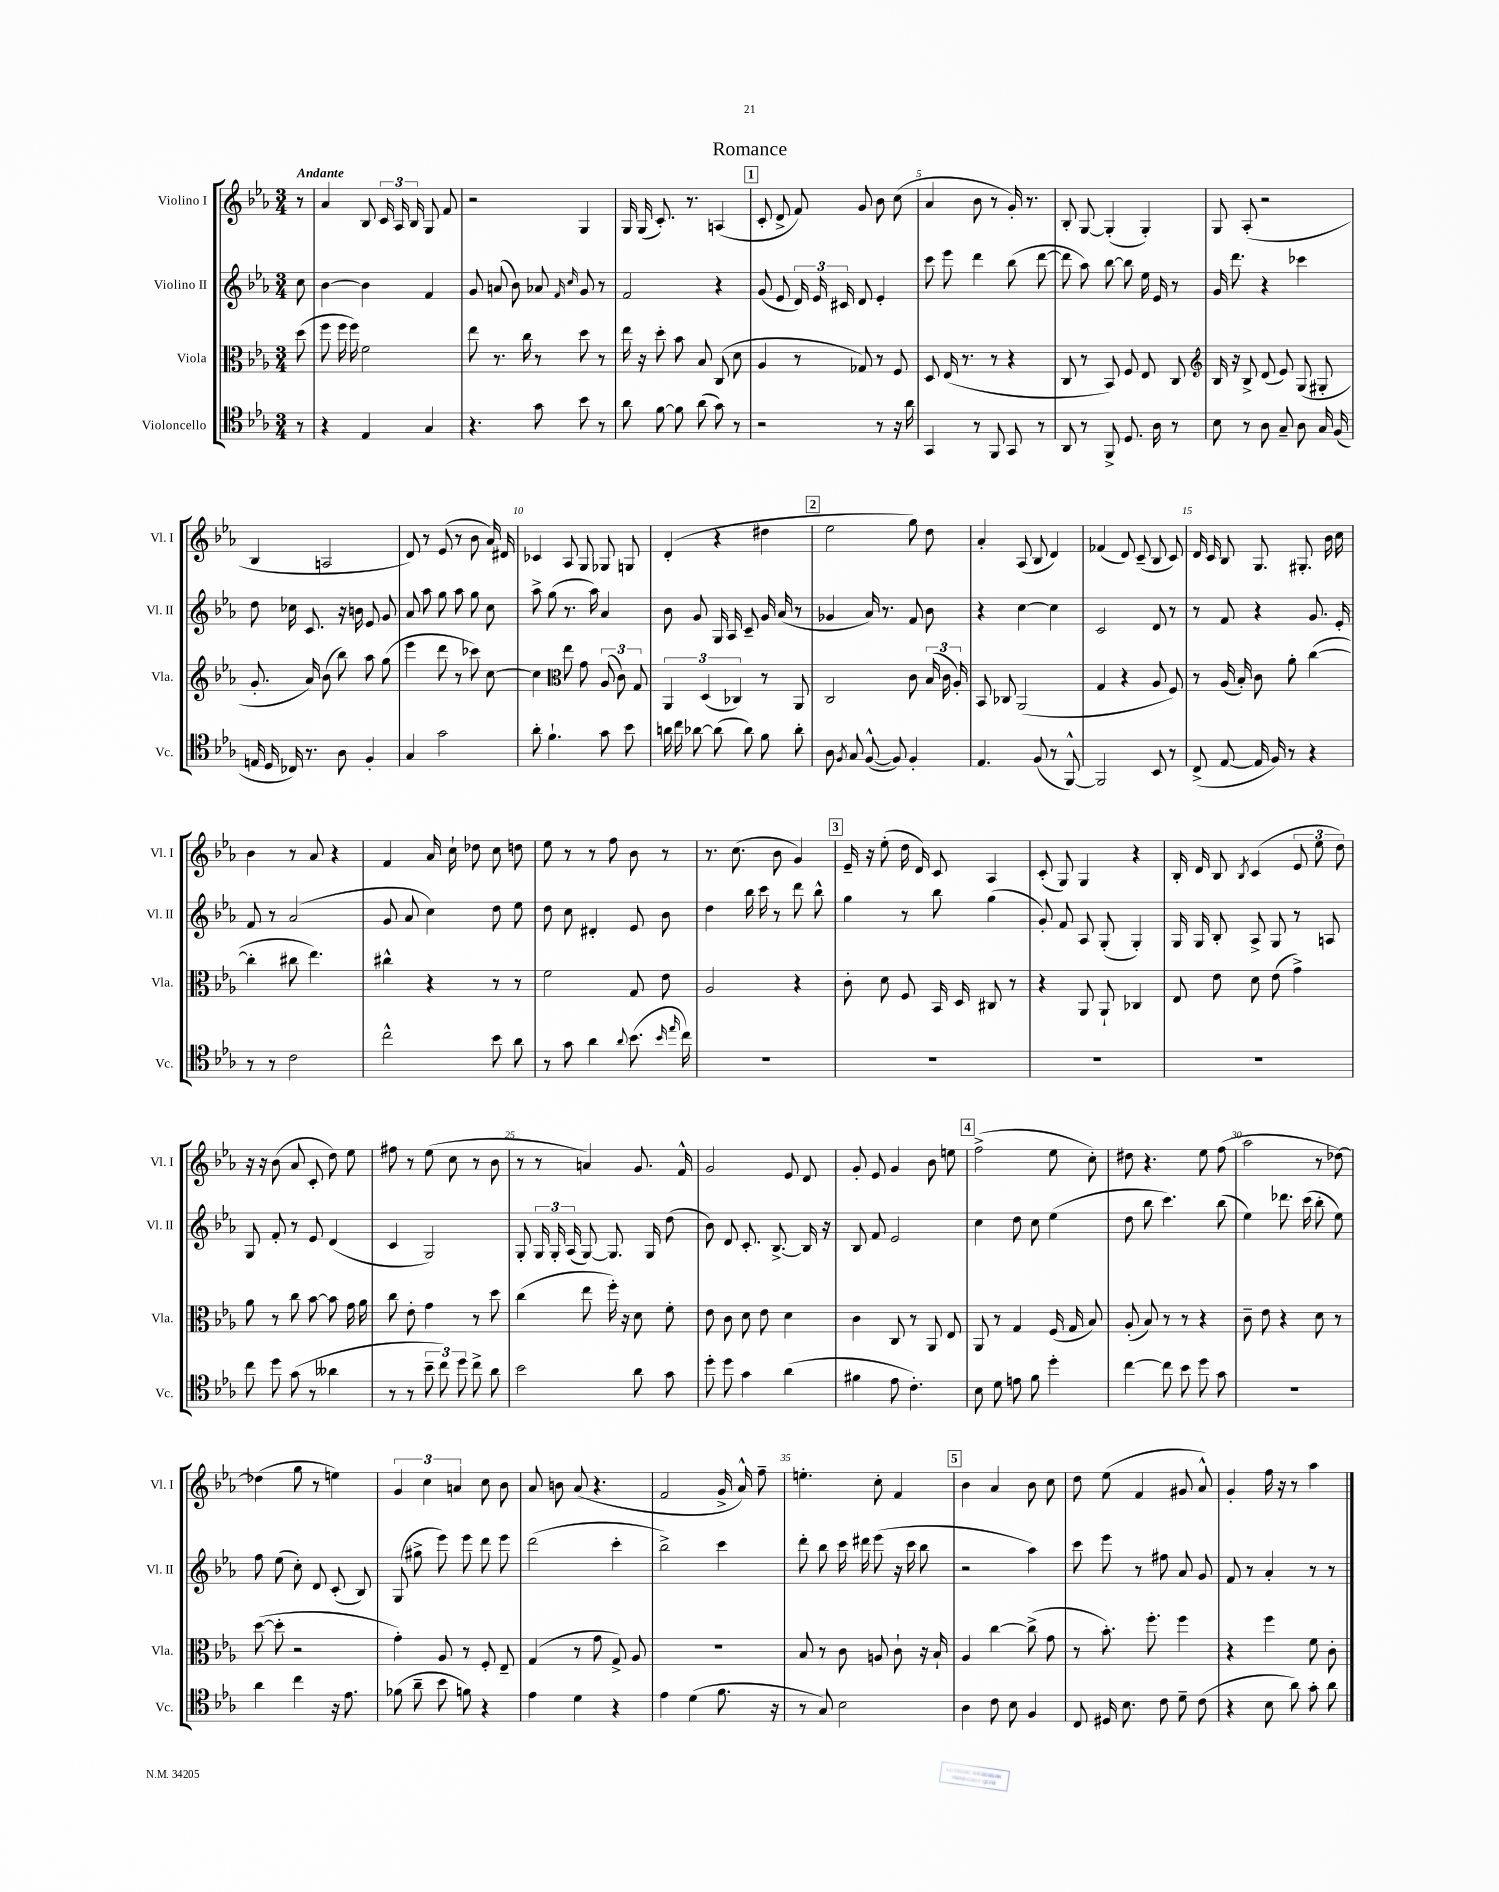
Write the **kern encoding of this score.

**kern	**kern	**kern	**kern
*staff4	*staff3	*staff2	*staff1
*clefC4	*clefC3	*clefG2	*clefG2
*k[b-e-a-]	*k[b-e-a-]	*k[b-e-a-]	*k[b-e-a-]
*M3/4	*M3/4	*M3/4	*M3/4
8r	(8dd	8cc	8r
=	=	=	=
4r	8ff	[4b-	4a-
.	16ff	.	.
.	16ff)	.	.
4E-	2f	4b-]	8B-
.	.	.	24c
.	.	.	24A-
.	.	.	24B-
4G	.	4f	8G
.	.	.	8f
=	=	=	=
4.r	8ee-	8g	2r
.	8.r	(8a	.
.	.	8b-)	.
.	16cc	.	.
8g	8r	8a-	.
.	.	16qqf	.
.	.	16qqcc	.
8b-	8dd	8g	4G
8r	8r	8r	.
=	=	=	=
8a-	16ee-	2f	16G
.	16r	.	(16G
[8f	8dd'	.	8.c')
8f]	8b-	.	.
.	.	.	8.r
(8a-	8B-	.	.
8g)	(8C	4r	(4A
8r	8d	.	.
=	=	=	=
2r	4A-	(8g	8c'
.	.	8e-	8d^
.	8r	24d)	8f)
.	.	24e-	.
.	.	24c#	.
.	8G-)	8d	8g
8r	8r	4e-'	8b-
16r	8F	.	(8cc
16a-	.	.	.
=	=	=	=
4GG	8D	8ccc	4a-
.	(16E-	8eee-	.
.	8.r	.	.
8r	.	4ddd	8b-
8FF	8r	.	8r
8GG	4r	(8bb-	16g')
.	.	.	8.r
8r	.	[8ddd	.
=	=	=	=
8AA-	8C	8ddd]	8B-'
8r	8r	8aa-)	[8G
8FF^	8BB-)	[8bb-	(4G']
8.D	8F	8bb-]	.
.	8E-	16ee-	4G')
16A-	.	16e-	.
8r	8C	8r	.
=	=	=	=
*	*clefG2	*	*
8B-	16B-	16g	8G
.	16r	8.ddd	.
8r	8B-^	.	(8A-'
8A-	(8d	4r	2r
8G~	8e-)	.	.
8A-	(8G	4ccc-	.
16G	8G#'	.	.
(16F	.	.	.
=	=	=	=
16E	8.g'	8dd	4B-
16D	.	.	.
16C-)	.	16cc-	.
8.r	16a-)	8.c	.
.	(8b-	.	2A
8A-	8bb-)	16r	.
.	.	16b	.
4F'	8aa-	8e-	.
.	(8gg	8g	.
=	=	=	=
4G	4eee-	8a-	8d)
.	.	8aa-	8r
2g	8ddd	8gg	(8e-
.	8r	8aa-	8r
.	8ccc-)	8gg	8b-
.	[8cc	8cc	16a-)
.	.	.	16d#
=	=	=	=
8a-'	4cc]	8aa-^	4c-
4.f`	.	(8gg	.
*	*clefC3	*	*
.	8ee-	8.r	8A-
.	8g	.	8G
.	.	16aa-)	.
8g	(12A-	4a-	8G-
.	12c)	.	.
8b-	.	.	8G
.	12G	.	.
=	=	=	=
16a	6AA-	8b-	(4d'
16cc	.	.	.
[8a-	.	8g	.
.	(6D	.	.
(8a-]	.	16G	4r
.	.	16A-	.
.	6C-)	.	.
8a-)	.	8c~	.
8f	8r	16g	4dd#
.	.	(16a-	.
8a-'	8AA-	8r	.
=	=	=	=
8A-	2C	4g-	2ee-
8qF	.	.	.
8G	.	.	.
([8F^^	.	16a-)	.
.	.	8.r	.
8F])	.	.	.
4F'	8c	8f	8gg)
.	(24B-	8b-	8dd
.	24c	.	.
.	24A-')	.	.
=	=	=	=
4.E-	8BB-	4r	4a-'
.	8C-	.	.
.	(2AA-	[4cc	(8A-
(8F	.	.	8B-
8r	.	4cc]	4d)
[8FF^^)	.	.	.
=	=	=	=
2FF]	4G	2c	(4f-
.	4r	.	8d)
.	.	.	(8c~
8BB-	8A-	8d	8B-
8r	8F)	8r	8c)
=	=	=	=
(8C^	8r	8r	16d
.	.	.	16c
[8E-	(16A-	8f	8B-
.	16B-')	.	.
16E-]	8c	4r	8.G
16F)	.	.	.
8r	8a-'	.	.
.	.	.	8.G#'
4r	([4cc	8.g	.
.	.	.	16b-
.	.	16e-'	16cc
=	=	=	=
8r	4cc']	8f	4b-
8r	.	8r	.
2c	8cc#	(2a-	8r
.	4.ee-)	.	8a-
.	.	.	4r
=	=	=	=
2cc^^	4cc#^^	8g	4f
.	.	8a-	.
.	4r	4cc)	16a-
.	.	.	16cc`
.	.	.	8dd-
8b-	8r	8dd	8cc
8a-	8r	8ee-	8dd
=	=	=	=
8r	2f	8dd	8ee-
8g	.	8cc	8r
4a-	.	4d#'	8r
.	.	.	8ff
8qqa-	.	.	.
(8.b-	8G	8e-	8b-
.	8e-	8b-	8r
16qqb-	.	.	.
16qqee-	.	.	.
16cc)	.	.	.
=	=	=	=
2.r	2A-	4dd	8.r
.	.	.	(8.cc
.	.	16bb-	.
.	.	16ccc	.
.	.	8r	8b-
.	4r	8ddd	4g)
.	.	8bb-^^	.
=	=	=	=
2.r	8c'	4gg	16e-~
.	.	.	16r
.	8d	.	(8ee-'
.	8F	8r	16dd
.	.	.	16d)
.	16BB-	8bb-	8c
.	16D	.	.
.	8C#	(4gg	4A-
.	8r	.	.
=	=	=	=
2.r	4r	8g')	(8c'
.	.	8f	8G)
.	8AA-	8A-	4G
.	8AA-`	(8G'	.
.	4C-	4G')	4r
=	=	=	=
2.r	8E-	16G	16B-'
.	.	16G	16d
.	8e-	8B-'	8B-
.	.	.	8qB-
.	8d	8A-^	(4c
.	(8e-	8G	.
.	4g^)	8r	12e-
.	.	.	12ee-
.	.	8A	.
.	.	.	12dd)
=	=	=	=
8cc	8a-	8G	16r
.	.	.	16r
8dd	8r	8f'	(8b-
(8g	8cc	8r	8a-
8r	[8b-	8e-	8c'
4a--	8b-]	(4d	8dd)
.	16g	.	8ee-
.	16a-	.	.
=	=	=	=
8r	8cc	4c	8ff#
8r	8e-'	.	8r
12b-~	4g	2G)	(8ee-
12cc)	.	.	.
.	.	.	8cc
12dd	.	.	.
8cc^	8r	.	8r
8a-	8dd	.	8b-
=	=	=	=
2b-	(4cc	8G'	8r
.	.	24G	8r
.	.	24G'	.
.	.	(24A-	.
.	8ee-	[8G)	4a)
.	16ff')	8.G]	.
.	16r	.	.
8a-	8d	.	8.g
.	.	16G	.
8g	8f'	(8dd	.
.	.	.	16f^^
=	=	=	=
8dd'	8e-	8b-)	2g
8dd	8c	8d	.
4g	8d	8.c'	.
.	8e-	.	.
.	.	[8.B-^	.
(4a-	4d	.	8e-
.	.	16B-]	8d
.	.	16r	.
=	=	=	=
4f#	4c	8B-	8g'
.	.	8f	8e-
8e-	8C	2e-	4g
4.c')	8r	.	.
.	8AA-	.	8b-
.	8E-	.	8ee
=	=	=	=
8B-	8AA-	4cc	(2ff^
8d	8r	.	.
8e	4G	8dd	.
8f	.	8cc	.
4dd'	(16F	(4ee-	8ee-
.	16G	.	.
.	8B-)	.	8cc')
=	=	=	=
[4cc	(8A-'	8dd	8dd#
.	8B-)	8bb-	4.r
8cc]	8r	4.ccc)	.
8b-	8r	.	.
8dd	4r	.	8ee-
8g	.	(8bb-	(8ff
=	=	=	=
2.r	8c~	4ee-)	2aa-
.	8e-	.	.
.	4r	8.ddd-	.
.	.	(16ccc	.
.	8d	8bb-'	8r
.	8r	8ee-)	[8dd-)
=	=	=	=
4a-	([8dd	8ff	(4dd-]
.	8dd']	(8ee-	.
4cc	2r	8cc')	8gg
.	.	8d	8r
16r	.	(8c'	4ee)
8.e-	.	.	.
.	.	8B-)	.
=	=	=	=
(8f-	4g')	(8G	6g
8a-~	.	8gg#^	.
.	.	.	6cc
8b-	8A-	8eee-)	.
.	.	.	6a
8f)	8r	8eee-	.
4r	8F'	8ddd	8cc
.	8E-~	8eee-	8b-
=	=	=	=
4e-	(4G	(2ddd	8a-
.	.	.	8b
4d	8r	.	(8a-
.	8g	.	4.r
4r	8G^)	4ccc'	.
.	8A-	.	.
=	=	=	=
4e-	2.r	2bb-^)	2f
(4d	.	.	.
8.f	.	4ccc	16g^
.	.	.	16a-^^)
.	.	.	8ff~
16r	.	.	.
=	=	=	=
8r	8B-	8ddd'	4.ee'
8G)	8r	8bb-	.
2B-	8c	16ccc	.
.	.	16ddd#	.
.	8A	(8eee-	8cc'
.	8c`	16r	4f
.	.	16ccc	.
.	16r	8bb-	.
.	16B-`	.	.
=	=	=	=
4A-	4A-	2r	4b-
8c	[4cc	.	4a-
8B-	.	.	.
4F	(8cc^]	4aa-)	8b-
.	8g	.	8cc
=	=	=	=
8C	8r	8ccc	8dd
16D#	8.b-')	8eee-	(8ee-
8.B-	.	.	.
.	.	8r	4f
.	8.ff'	.	.
8c	.	8ff#	.
8d~	4ff	8a-	8g#
(8c	.	8g	8a-^^)
=	=	=	=
4r	4r	8f	4g'
.	.	8r	.
8B-	4ff	4a-'	16ff
.	.	.	16r
8a-)	.	.	8r
8g'	8f	8r	4aa-
8a-	8c'	8r	.
==	==	==	==
*-	*-	*-	*-
